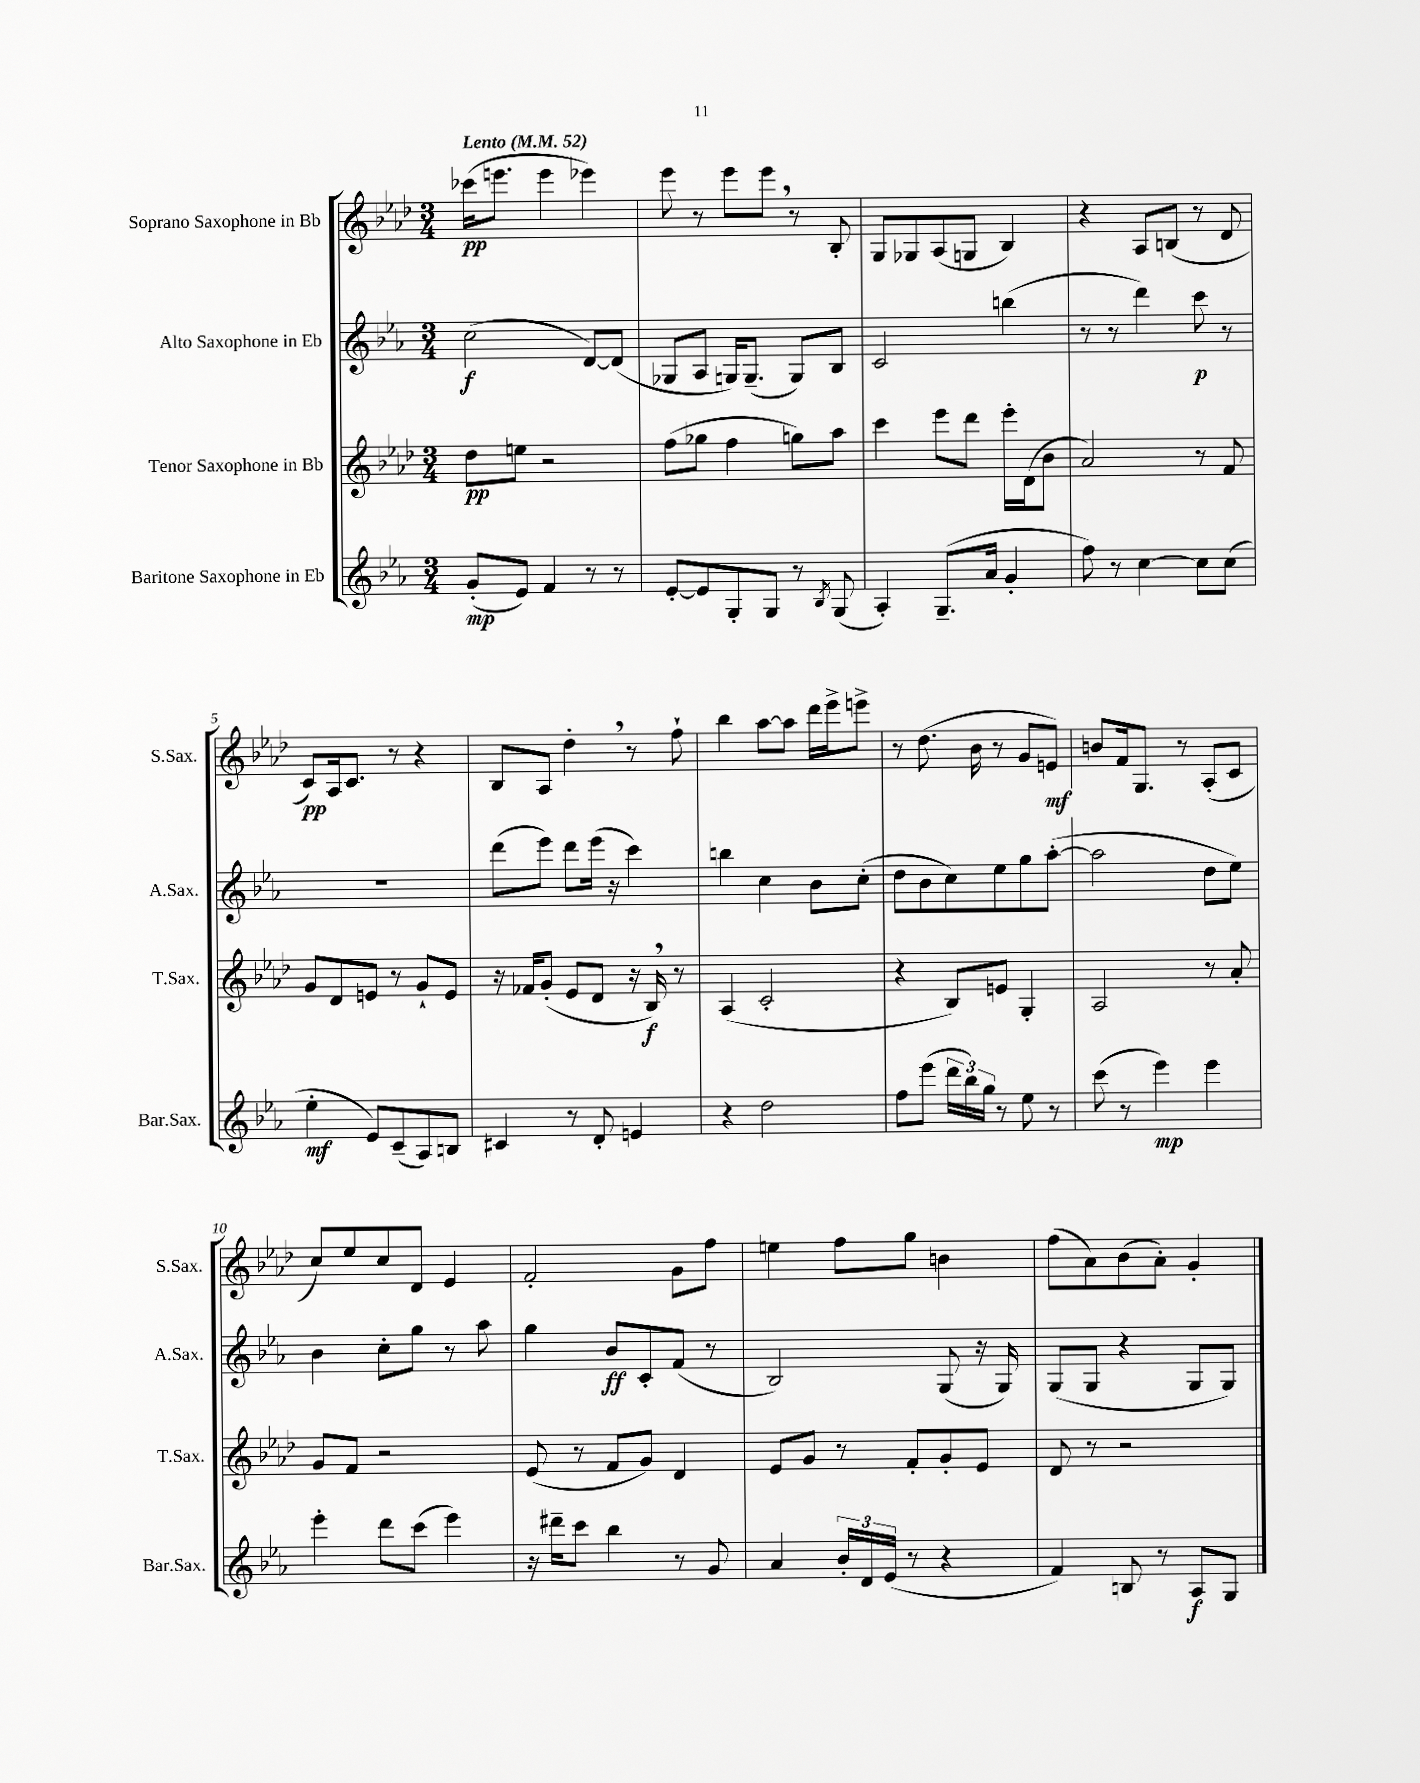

**kern	**kern	**kern	**kern
*staff4	*staff3	*staff2	*staff1
*clefG2	*clefG2	*clefG2	*clefG2
*k[b-e-a-]	*k[b-e-a-d-]	*k[b-e-a-]	*k[b-e-a-d-]
*M3/4	*M3/4	*M3/4	*M3/4
*MM52	*MM52	*MM52	*MM52
(8g'	8dd-	(2cc	(16ccc-
.	.	.	8.eee
8e-)	8ee	.	.
4f	2r	.	4eee
8r	.	[8d)	4eee-)
8r	.	(8d]	.
=	=	=	=
[8e-'	(8ff	8G-	8eee-
8e-]	8gg-	8A-	8r
8G'	4ff	16G)	8eee-
.	.	(8.G~	.
8G	.	.	8eee-
8r	8gg)	8G)	8r
8qB-	.	.	.
(8G	8aa-	8B-	8B-'
=	=	=	=
4A-')	4ccc	2c	8G
.	.	.	8G-
(8.G~	8eee-	.	(8A-
.	8ddd-	.	8G
16a-	.	.	.
4g'	16eee-'	(4bb	4B-)
.	(16d-	.	.
.	8b-	.	.
=	=	=	=
8ff)	2a-)	8r	4r
8r	.	8r	.
[4cc	.	4ddd)	8A-
.	.	.	(8B
8cc]	8r	8ccc	8r
(8cc	8f	8r	8d-
=	=	=	=
4ee-'	8g	2.r	8c)
.	8d-	.	16A-
.	.	.	8.c
8e-)	8e	.	.
(8c~	8r	.	8r
8A-)	8g`	.	4r
8B	8e	.	.
=	=	=	=
4c#	16r	(8ddd	8B-
.	16f-	.	.
.	(8g'	8eee-)	8A-
8r	8e-	8ddd	4dd-'
8d'	8d-	(16eee-	.
.	.	16r	.
4e	16r	4ccc)	8r
.	16B-)	.	.
.	8r	.	8ff`
=	=	=	=
4r	(4A-	4bb	4bb-
2dd	2c'	4cc	[8aa-
.	.	.	8aa-]
.	.	8b-	16ddd-
.	.	.	16eee-^
.	.	(8cc'	8eee^
=	=	=	=
8ff	4r	8dd	8r
(8eee-	.	8b-	(8.dd-
24ddd	8B-)	8cc)	.
24bb-)	.	.	.
.	.	.	16b-
24gg	.	.	.
8r	8e	8ee-	8r
8ee-	4G'	8gg	8g
8r	.	([8aa-'	8e)
=	=	=	=
(8ccc	2A-	2aa-]	8b
8r	.	.	16f
.	.	.	8.G
4eee-)	.	.	.
.	.	.	8r
4eee-	8r	8dd	(8A-'
.	8a-'	8ee-)	8c
=	=	=	=
4eee-'	8g	4b-	8cc)
.	8f	.	8ee-
8ddd	2r	8cc'	8cc
(8ccc	.	8gg	8d-
4eee-)	.	8r	4e-
.	.	8aa-	.
=	=	=	=
16r	(8e-	4gg	2f'
16ddd#~	.	.	.
8ccc	8r	.	.
4bb-	8f	8b-	.
.	8g)	8c'	.
8r	4d-	(8f	8g
8g	.	8r	8ff
=	=	=	=
4a-	8e-	2B-)	4ee
.	8g	.	.
24b-'	8r	.	8ff
24d	.	.	.
(24e-	.	.	.
8r	8f'	.	8gg
4r	8g'	(8G	4b
.	8e-	16r	.
.	.	16G)	.
=	=	=	=
4f)	8d-	(8G	(8ff
.	8r	8G	8a-)
8B	2r	4r	(8b-
8r	.	.	8a-')
8A-	.	8G	4g'
8G	.	8G)	.
==	==	==	==
*-	*-	*-	*-
